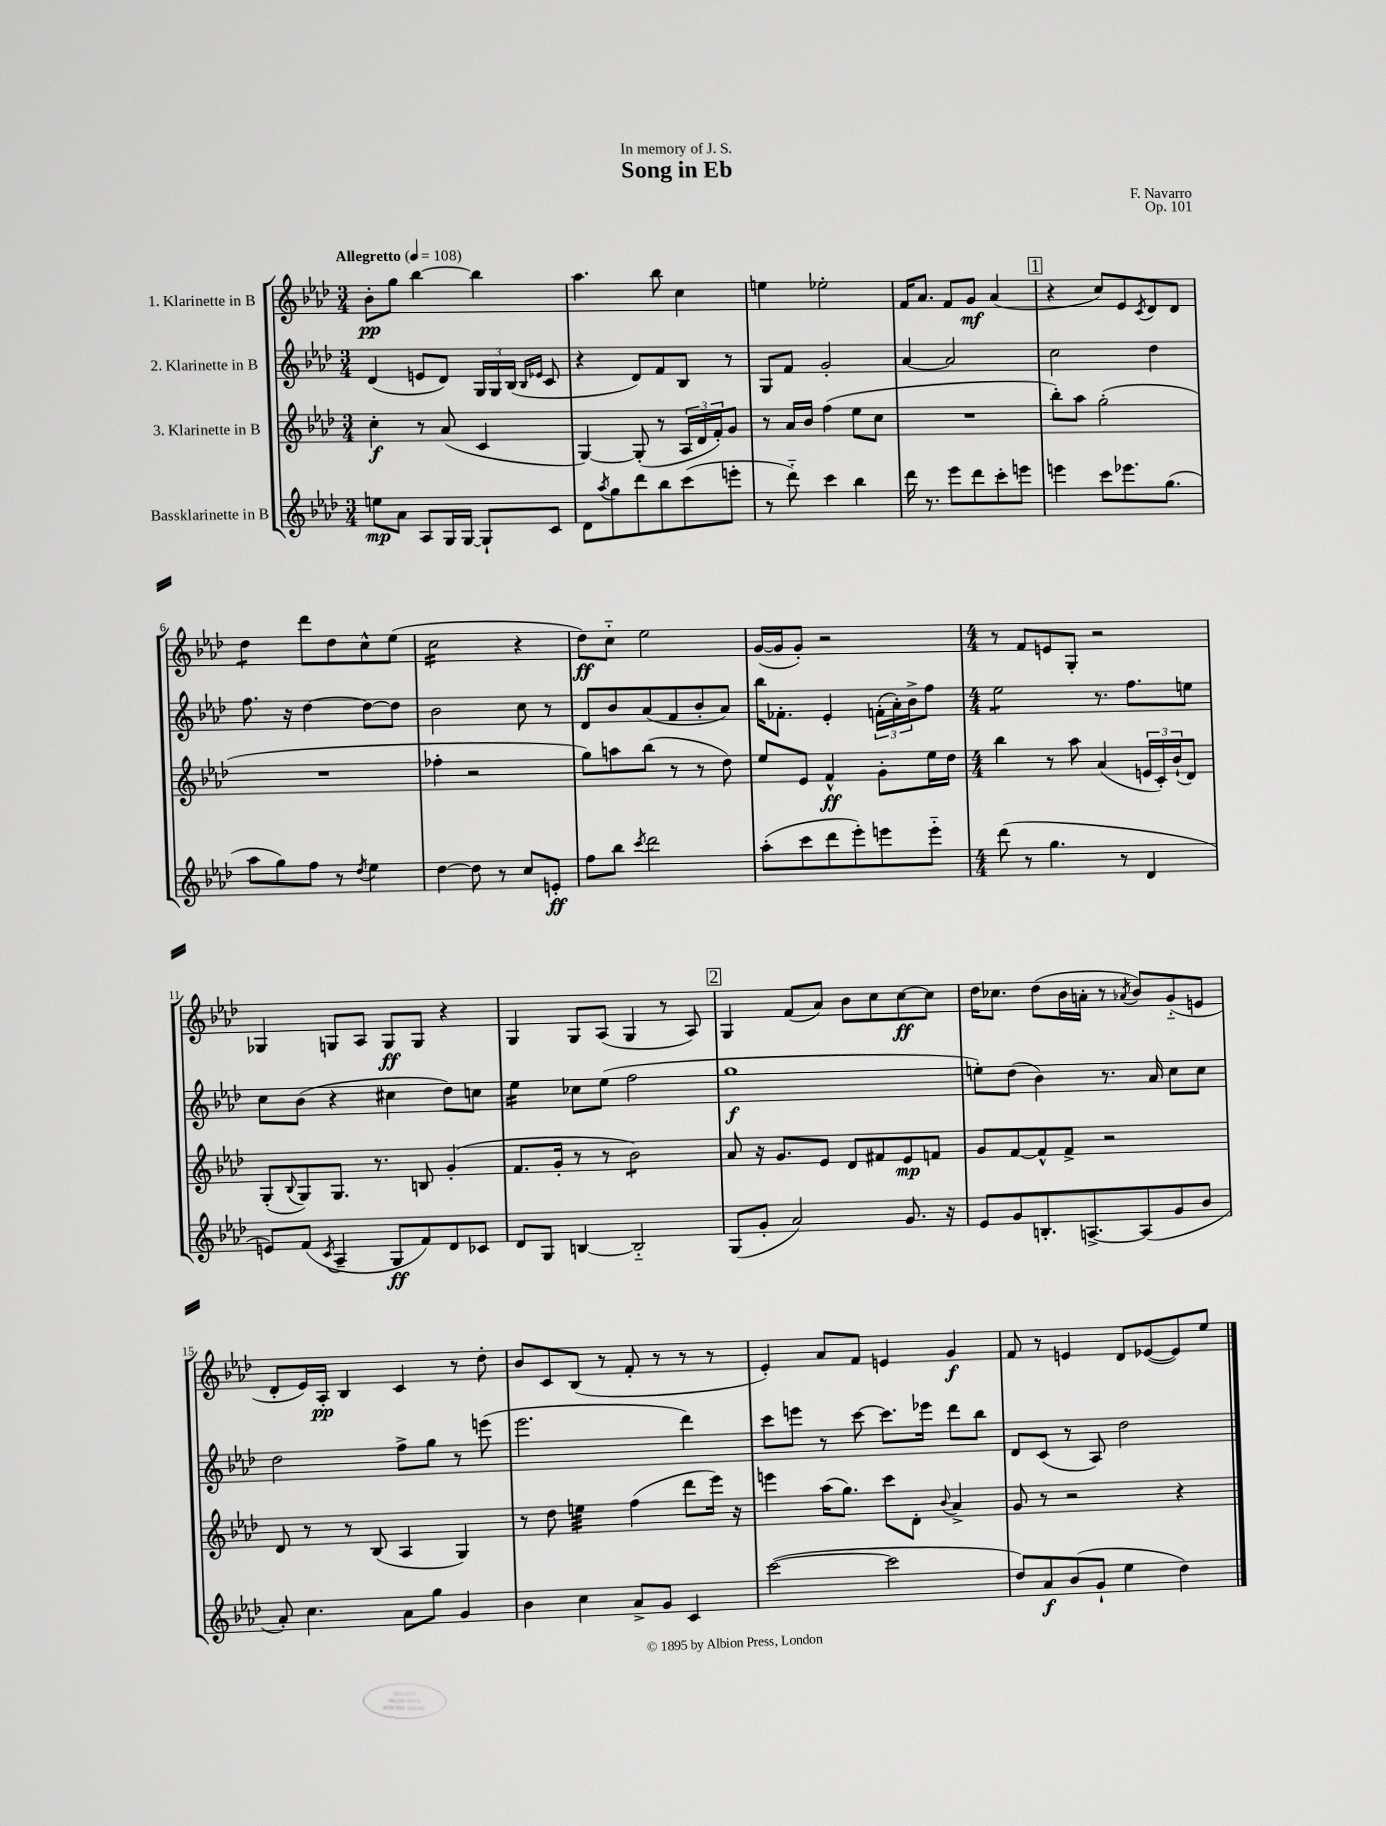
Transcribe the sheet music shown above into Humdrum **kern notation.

**kern	**kern	**kern	**kern
*staff4	*staff3	*staff2	*staff1
*clefG2	*clefG2	*clefG2	*clefG2
*k[b-e-a-d-]	*k[b-e-a-d-]	*k[b-e-a-d-]	*k[b-e-a-d-]
*M3/4	*M3/4	*M3/4	*M3/4
*MM108	*MM108	*MM108	*MM108
8ee	4cc'	(4d-	8b-'
8a-	.	.	8gg
8A-	8r	8e	[4bb-
16G	(8a-	8d-)	.
[16G	.	.	.
8G`]	4c	24G	4bb-]
.	.	24G	.
.	.	(24B-	.
.	.	16qqB-	.
.	.	16qqe-	.
8c	.	8c	.
=	=	=	=
8d-	[4G)	4r	4.aa-
8qaa-	.	.	.
8gg	.	.	.
8ddd-	(8G']	8d-)	.
8bb-	8r	8f	8bb-
(8ccc	24A-	8B-	4cc
.	24d-	.	.
.	24f')	.	.
8eee'	8g	8r	.
=	=	=	=
8r	8r	8G	4ee
8ddd-'~)	16a-	8f	.
.	16b-	.	.
4ccc	(4ff	2g'	2ee-'
4bb-	8ee-	.	.
.	8cc	.	.
=	=	=	=
16ddd-	2.r	[4a-	16f
8.r	.	.	8.a-
8eee-	.	2a-]	8f
8ddd-	.	.	8g
8ccc'	.	.	(4a-
8eee	.	.	.
=	=	=	=
4eee	8bb-')	2cc	4r
.	8aa-	.	.
8ccc	(2gg'	.	8cc)
8.eee-	.	.	8e-
.	.	.	8qc
.	.	4dd-	8d-
(8.gg	.	.	.
.	.	.	8d-
=	=	=	=
8aa-	2.r	8.ff	4dd-
8gg)	.	.	.
.	.	16r	.
8ff	.	[4dd-	8ddd-
8r	.	.	8dd-
8qdd-	.	.	.
4ee-	.	8dd-_	8cc^^
.	.	8dd-]	(8ee-
=	=	=	=
[4dd-	4ff-'	2b-	2cc
8dd-]	2r	.	.
8r	.	.	.
8cc	.	8cc	4r
8e'	.	8r	.
=	=	=	=
8ff	8gg)	8d-	8dd-)
8bb-	8aa	8b-	8cc'~
8qccc	.	.	.
2ddd-	(8bb-	(8a-	2ee-
.	8r	8f	.
.	8r	8b-'	.
.	8dd-)	8a-)	.
=	=	=	=
(8aa-'	8ee-	16bb-	([16g
.	.	8.f-'	16g]
8ccc	8e-	.	8g')
8ddd-	4f^^	4e-'	2r
8eee-')	.	.	.
8eee	8g'	(24f'	.
.	.	24a-')	.
.	.	24b-^	.
8eee'~	16ee-	8ff	.
.	16dd-	.	.
=	=	=	=
*M4/4	*M4/4	*M4/4	*M4/4
(8ddd-	4bb-	2ee-	8r
8r	.	.	8f
4.gg	8r	.	8e
.	8aa-	.	8G'
.	(4a-	8.r	2r
8r	.	.	.
.	.	8.ff	.
4d-	24e	.	.
.	24c')	.	.
.	(24b-`	.	.
.	8d-)	8ee	.
=	=	=	=
8e)	(8G'	8cc	4G-
.	8qqB-	.	.
(8f	8G)	(8b-	.
8qc	.	.	.
4A-~	8.G	4r	8G
.	.	.	8A-
.	8.r	.	.
8G	.	4cc#	8G
8f)	8B	.	8G
8d-	(4g'	8dd-)	4r
8c-	.	8cc	.
=	=	=	=
8d-	8.f	4ee-	4G
8G	.	.	.
.	16g'	.	.
[4B	8r	8cc-	8G
.	8r	(8ee-	(8A-
2B'~]	2b-)	2ff	4G
.	.	.	8r
.	.	.	8A-)
=	=	=	=
(8G	8a-	1gg	4G
8g'	16r	.	.
.	8.g	.	.
2a-)	.	.	(8f
.	8e-	.	8a-)
.	8d-	.	8b-
.	8f#	.	8cc
8.g	8e-	.	[8cc
.	8f	.	8cc]
16r	.	.	.
=	=	=	=
8e-	8g	8ee')	16dd-
.	.	.	8.cc-
8g	[8f	(8dd-	.
8.B'	8f^^]	4b-)	(8dd-
.	8f^	.	16b-
[8.A^	.	.	16a'
.	2r	8.r	8r
.	.	.	8qa-
(8A]	.	.	8b-)
.	.	16a-	.
8g	.	8cc	(8g'~
8b-	.	8cc	8e
=	=	=	=
8a-')	8d-	2dd-	8d-'
4.cc	8r	.	16e-)
.	.	.	16A-'
.	8r	.	4B-
.	(8B-	.	.
8a-	4A-	8ff^	4c
8gg	.	8gg	.
4g	4G)	8r	8r
.	.	(8eee	8dd-'
=	=	=	=
4b-	8r	2.eee-	8b-
.	8dd-	.	8c
4cc	4ee	.	(8B-
.	.	.	8r
8a-^	(4ff	.	8f'
8g	.	.	8r
4c	8ddd-	4ddd-)	8r
.	16eee-)	.	8r
.	16r	.	.
=	=	=	=
([2ccc	4eee	8ccc	4e-')
.	.	8eee	.
.	(16aa-	8r	8a-
.	8.gg)	.	.
.	.	[8ccc	8f
2ccc]	8ccc	8.ccc]	4e
.	8d-'	.	.
.	.	16eee-	.
.	8qqb-	.	.
.	4a-^	8ddd-	4g
.	.	8bb-	.
=	=	=	=
8dd-)	8g	8d-	8f
8a-	8r	(8c	8r
(8b-	2r	8r	4e
8g`	.	8A-)	.
4ee-	.	2dd-	8d-
.	.	.	([8e-
4dd-)	4r	.	8e-])
.	.	.	8ee-
==	==	==	==
*-	*-	*-	*-
